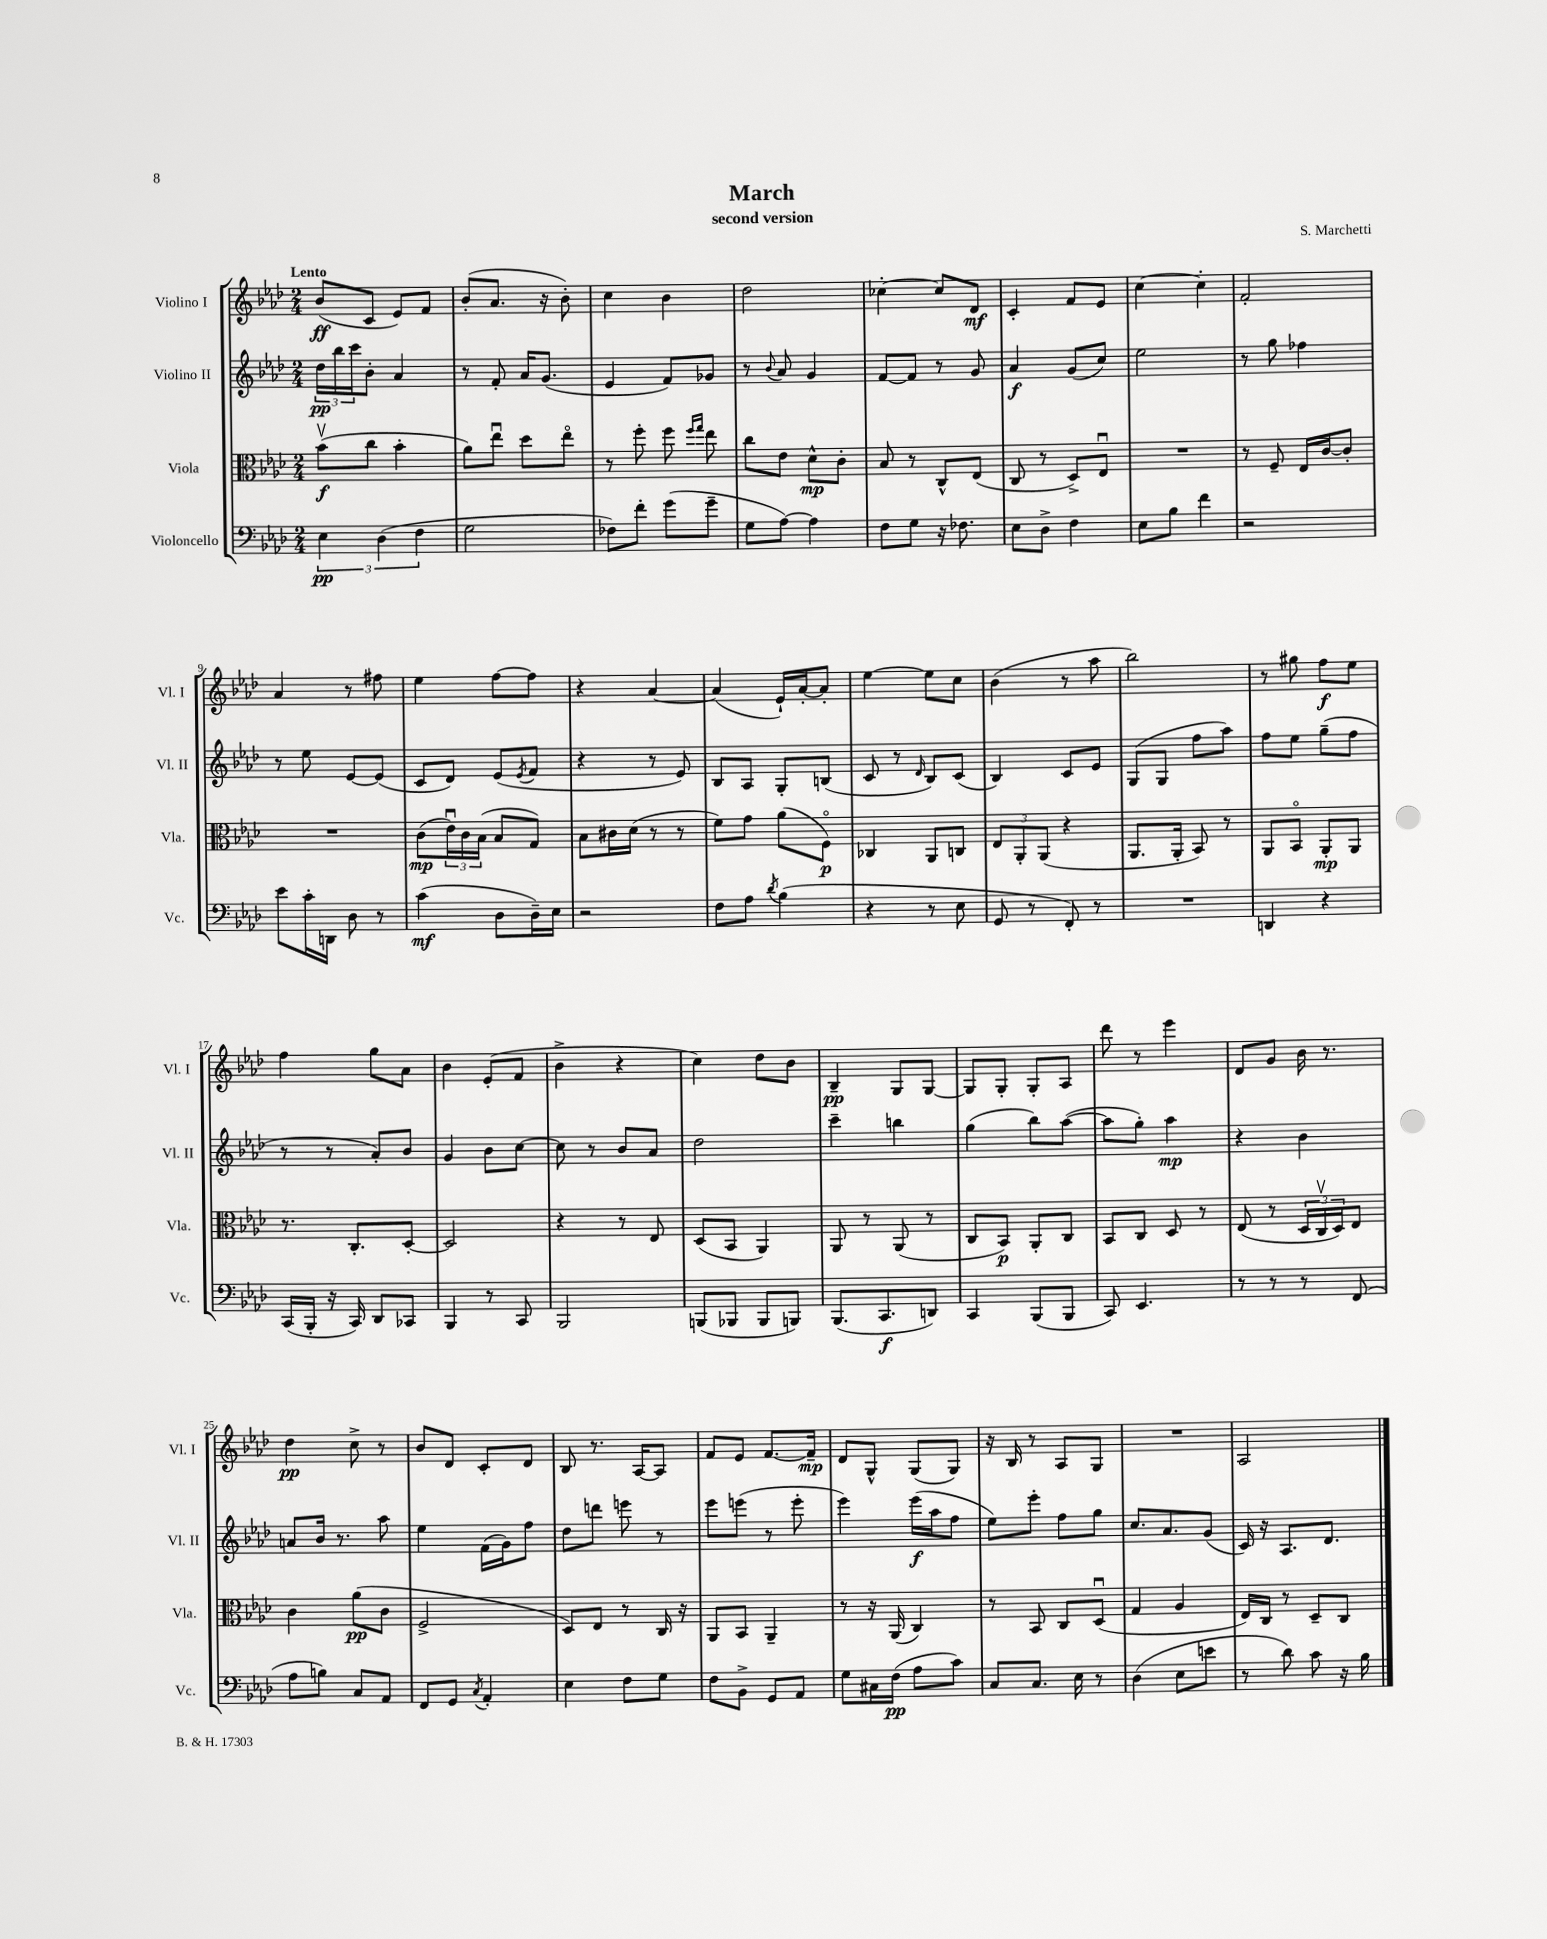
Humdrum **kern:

**kern	**dynam	**kern	**dynam	**kern	**dynam	**kern	**dynam
*part4	*part4	*part3	*part3	*part2	*part2	*part1	*part1
*staff4	*staff4	*staff3	*staff3	*staff2	*staff2	*staff1	*staff1
*I"Violoncello	*	*I"Viola	*	*I"Violino II	*	*I"Violino I	*
*I'Vc.	*	*I'Vla.	*	*I'Vl. II	*	*I'Vl. I	*
*clefF4	*	*clefC3	*	*clefG2	*	*clefG2	*
*k[b-e-a-d-]	*	*k[b-e-a-d-]	*	*k[b-e-a-d-]	*	*k[b-e-a-d-]	*
*M2/4	*	*M2/4	*	*M2/4	*	*M2/4	*
=1	=1	=1	=1	=1	=1	=1	=1
!	!	!	!	!	!	!LO:TX:a:B:t=Lento	!
6E-\	pp	(8b-v\L	f	24dd-\LL	pp	(8b-/L	ff
.	.	.	.	24bb-\	.	.	.
.	.	.	.	24ccc\J	.	.	.
.	.	8cc\J	.	8b-'\J	.	8c/J	.
(6D-\	.	.	.	.	.	.	.
.	.	4b-'\	.	4a-/	.	8e-/L)	.
6F\	.	.	.	.	.	.	.
.	.	.	.	.	.	8f/J	.
=2	=2	=2	=2	=2	=2	=2	=2
2G\	.	8a-\L)	.	8r	.	(8b-'/L	.
.	.	8ee-u\J	.	8f'/	.	8.a-/J	.
.	.	8dd-\L	.	16a-/KL	.	.	.
.	.	.	.	(8.g/J	.	16r	.
.	.	8ee-\J	.	.	.	8b-'\)	.
=3	=3	=3	=3	=3	=3	=3	=3
8F-X\L)	.	8r	.	4e-/	.	4cc\	.
8f'\J	.	8ff'\	.	.	.	.	.
(8g\L	.	8ff\	.	8f/L)	.	4b-\	.
.	.	16qqff/LL	.	.	.	.	.
.	.	16qqgg/JJ	.	.	.	.	.
8g~\J	.	8ee-\	.	8g-X/J	.	.	.
=4	=4	=4	=4	=4	=4	=4	=4
8G\L	.	8cc\L	.	8r	.	2dd-\	.
.	.	.	.	8qqb-/	.	.	.
[8A-\J)	.	8e-\J	.	8a-/	.	.	.
4A-\]	.	8d-^^\L	mp	4g/	.	.	.
.	.	8c'\J	.	.	.	.	.
=5	=5	=5	=5	=5	=5	=5	=5
8F\L	.	8B-/	.	[8f/L	.	[4cc-X'\	.
8G\J	.	8r	.	8f/J]	.	.	.
16r	.	8C^^/L	.	8r	.	8cc-/L]	.
8.F-X\	.	.	.	.	.	.	.
.	.	(8E-/J	.	8g/	.	8d-/J	mf
=6	=6	=6	=6	=6	=6	=6	=6
8E-\L	.	8C/	.	4a-/	f	4c'/	.
8D-^\J	.	8r	.	.	.	.	.
4F\	.	8D-^/L)	.	(8g/L	.	8f/L	.
.	.	8E-u/J	.	8cc/J)	.	8e-/J	.
=7	=7	=7	=7	=7	=7	=7	=7
8E-\L	.	2r	.	2ee-\	.	[4cc\	.
8B-\J	.	.	.	.	.	.	.
4f\	.	.	.	.	.	4cc'\]	.
=8	=8	=8	=8	=8	=8	=8	=8
2r	.	8r	.	8r	.	2f'/	.
.	.	8F~/	.	8gg\	.	.	.
.	.	16E-/LL	.	4ff-X\	.	.	.
.	.	[16c/J	.	.	.	.	.
.	.	8c'/J]	.	.	.	.	.
!!LO:LB:g=z
=9	=9	=9	=9	=9	=9	=9	=9
8e-\L	.	2r	.	8r	.	4a-/	.
16c'\L	.	.	.	8ee-\	.	.	.
16DDn\JJ	.	.	.	.	.	.	.
8D-\	.	.	.	[8e-/L	.	8r	.
8r	.	.	.	(8e-/J]	.	8ff#X\	.
=10	=10	=10	=10	=10	=10	=10	=10
(4c\	mf	(8c\L	mp	8c/L	.	4ee-\	.
.	.	24e-u\L)	.	8d-/J)	.	.	.
.	.	24c\	.	.	.	.	.
.	.	(24B-\JJ	.	.	.	.	.
8D-\L	.	8B-/L	.	(8e-/L	.	[8ff\L	.
.	.	.	.	8qe-/	.	.	.
16D-~\L)	.	8G/J)	.	8f/J	.	8ff\J]	.
16E-\JJ	.	.	.	.	.	.	.
=11	=11	=11	=11	=11	=11	=11	=11
2r	.	8B-\L	.	4r	.	4r	.
.	.	16c#X\L	.	.	.	.	.
.	.	(16d-\JJ	.	.	.	.	.
.	.	8r	.	8r	.	[4a-/	.
.	.	8r	.	8e-/)	.	.	.
=12	=12	=12	=12	=12	=12	=12	=12
8F\L	.	8f\L)	.	8B-/L	.	(4a-/]	.
8A-\J	.	8g\J	.	8A-/J	.	.	.
8qd-/	.	.	.	.	.	.	.
(4B-\	.	(8a-\L	.	8G'/L	.	16e-`/LL)	.
.	.	.	.	.	.	[16a-'/J	.
.	.	8F\J)	p	(8Bn/J	.	8a-'/J]	.
=13	=13	=13	=13	=13	=13	=13	=13
4r	.	4C-X/	.	8c/	.	[4ee-\	.
.	.	.	.	8r	.	.	.
.	.	.	.	16qqd-/	.	.	.
8r	.	8AA-/L	.	8B-/L)	.	8ee-\L]	.
8E-\	.	8Cn/J	.	(8c/J	.	8cc\J	.
=14	=14	=14	=14	=14	=14	=14	=14
8GG/	.	12E-/L	.	4B-/)	.	(4b-\	.
.	.	12AA-'/	.	.	.	.	.
8r	.	.	.	.	.	.	.
.	.	(12AA-/J	.	.	.	.	.
8FF'/)	.	4r	.	8c/L	.	8r	.
8r	.	.	.	8e-/J	.	8aa-\	.
=15	=15	=15	=15	=15	=15	=15	=15
2r	.	8.AA-/L	.	(8G/L	.	2bb-\)	.
.	.	.	.	8G/J	.	.	.
.	.	16AA-'/Jk	.	.	.	.	.
.	.	8BB-/)	.	8ff\L	.	.	.
.	.	8r	.	8aa-\J)	.	.	.
=16	=16	=16	=16	=16	=16	=16	=16
4DDn/	.	8AA-/L	.	8ff\L	.	8r	.
.	.	8BB-/J	.	8ee-\J	.	8gg#X\	.
4r	.	8AA-'/L	mp	(8gg~\L	.	8ff\L	f
.	.	8AA-/J	.	8ff\J	.	8ee-\J	.
!!LO:LB:g=z
=17	=17	=17	=17	=17	=17	=17	=17
(16CC/LL	.	8.r	.	8r	.	4ff\	.
16BBB-'/JJ	.	.	.	.	.	.	.
16r	.	.	.	8r	.	.	.
16CC/)	.	8.C'/L	.	.	.	.	.
8DD-/L	.	.	.	8a-'/L)	.	8gg\L	.
8CC-X/J	.	[8D-'/J	.	8b-/J	.	8a-\J	.
=18	=18	=18	=18	=18	=18	=18	=18
4BBB-/	.	2D-/]	.	4g/	.	4b-\	.
8r	.	.	.	8b-\L	.	(8e-'/L	.
8CC/	.	.	.	[8cc\J	.	8f/J	.
=19	=19	=19	=19	=19	=19	=19	=19
2BBB-/	.	4r	.	8cc\]	.	4b-^\	.
.	.	.	.	8r	.	.	.
.	.	8r	.	8b-/L	.	4r	.
.	.	8E-/	.	8a-/J	.	.	.
=20	=20	=20	=20	=20	=20	=20	=20
(8BBBn/L	.	(8D-/L	.	2dd-\	.	4cc\)	.
8BBB-X/J	.	8BB-/J	.	.	.	.	.
8BBB-/L	.	4AA-/)	.	.	.	8dd-\L	.
8BBBn/J)	.	.	.	.	.	8b-\J	.
=21	=21	=21	=21	=21	=21	=21	=21
(8.BBB-/L	.	8AA-/	.	4ccc~\	.	4B-~/	pp
.	.	8r	.	.	.	.	.
8.CC/	f	.	.	.	.	.	.
.	.	(8AA-/	.	4bbn\	.	8G/L	.
8DDn/J)	.	8r	.	.	.	[8G/J	.
=22	=22	=22	=22	=22	=22	=22	=22
4CC/	.	8C/L	.	(4gg\	.	8G/L]	.
.	.	8BB-/J)	p	.	.	8G'/J	.
(8BBB-/L	.	8AA-'/L	.	8bb-\L)	.	8G'/L	.
8BBB-/J	.	8C/J	.	([8aa-\J	.	8A-/J	.
=23	=23	=23	=23	=23	=23	=23	=23
8CC/)	.	8BB-/L	.	8aa-\L]	.	8ddd-\	.
4.EE-/	.	8C/J	.	8gg'\J)	.	8r	.
.	.	8D-/	.	4aa-\	mp	4eee-\	.
.	.	8r	.	.	.	.	.
=24	=24	=24	=24	=24	=24	=24	=24
8r	.	(8E-/	.	4r	.	8d-/L	.
8r	.	8r	.	.	.	8g/J	.
8r	.	24D-/LL	.	4b-\	.	16b-\	.
.	.	24Cv/	.	.	.	.	.
.	.	.	.	.	.	8.r	.
.	.	24D-/J)	.	.	.	.	.
(8FF/	.	8E-/J	.	.	.	.	.
!!LO:LB:g=z
=25	=25	=25	=25	=25	=25	=25	=25
8A-\L	.	4c\	.	8an/L	.	4dd-\	pp
8Bn\J)	.	.	.	16b-/Jk	.	.	.
.	.	.	.	8.r	.	.	.
8C/L	.	(8a-\L	pp	.	.	8cc^\	.
8AA-/J	.	8c\J	.	8aa-\	.	8r	.
=26	=26	=26	=26	=26	=26	=26	=26
8FF/L	.	2F^/	.	4ee-\	.	8b-/L	.
8GG/J	.	.	.	.	.	8d-/J	.
8qC/	.	.	.	.	.	.	.
4AA-'/	.	.	.	(16f\LL	.	8c'/L	.
.	.	.	.	16g\J)	.	.	.
.	.	.	.	8ff\J	.	8d-/J	.
=27	=27	=27	=27	=27	=27	=27	=27
4E-\	.	8D-/L)	.	8dd-\L	.	8B-/	.
.	.	8E-/J	.	8dddn\J	.	8.r	.
8F\L	.	8r	.	8eeen\	.	.	.
.	.	.	.	.	.	[16A-/KL	.
8G\J	.	16C/	.	8r	.	8A-/J]	.
.	.	16r	.	.	.	.	.
=28	=28	=28	=28	=28	=28	=28	=28
8F\L	.	8AA-/L	.	8eee-\L	.	8f/L	.
8BB-^\J	.	8BB-/J	.	(8eeen\J	.	8e-/J	.
8GG/L	.	4AA-~/	.	8r	.	[8.f/L	.
8AA-/J	.	.	.	8eee'\	.	.	.
.	.	.	.	.	.	16f~/Jk]	mp
=29	=29	=29	=29	=29	=29	=29	=29
8G\L	.	8r	.	4eee-\)	.	8d-/L	.
16C#X\L	.	16r	.	.	.	8G^^/J	.
(16F\JJ	pp	(16AA-/	.	.	.	.	.
8A-\L	.	4C/)	.	(16eee-\LL	f	(8G/L	.
.	.	.	.	16aa-\J	.	.	.
8c\J)	.	.	.	8ff\J	.	8G/J)	.
=30	=30	=30	=30	=30	=30	=30	=30
8C/L	.	8r	.	8ee-\L)	.	16r	.
.	.	.	.	.	.	16B-/	.
8.C/J	.	8BB-/	.	8eee-'\J	.	8r	.
.	.	8C/L	.	8ff\L	.	8A-/L	.
16E-\	.	.	.	.	.	.	.
8r	.	(8D-u/J	.	8gg\J	.	8G/J	.
=31	=31	=31	=31	=31	=31	=31	=31
(4D-\	.	4G/	.	8.cc/L	.	2r	.
.	.	.	.	8.a-/	.	.	.
8E-\L	.	4A-/	.	.	.	.	.
8en\J	.	.	.	(8g/J	.	.	.
=32	=32	=32	=32	=32	=32	=32	=32
8r	.	16E-/LL)	.	16c/)	.	2A-/	.
.	.	16C/JJ	.	16r	.	.	.
8d-\)	.	8r	.	8.A-/L	.	.	.
8c\	.	8D-~/L	.	.	.	.	.
.	.	.	.	8.d-/J	.	.	.
16r	.	8C/J	.	.	.	.	.
16B-\	.	.	.	.	.	.	.
==	==	==	==	==	==	==	==
*-	*-	*-	*-	*-	*-	*-	*-
